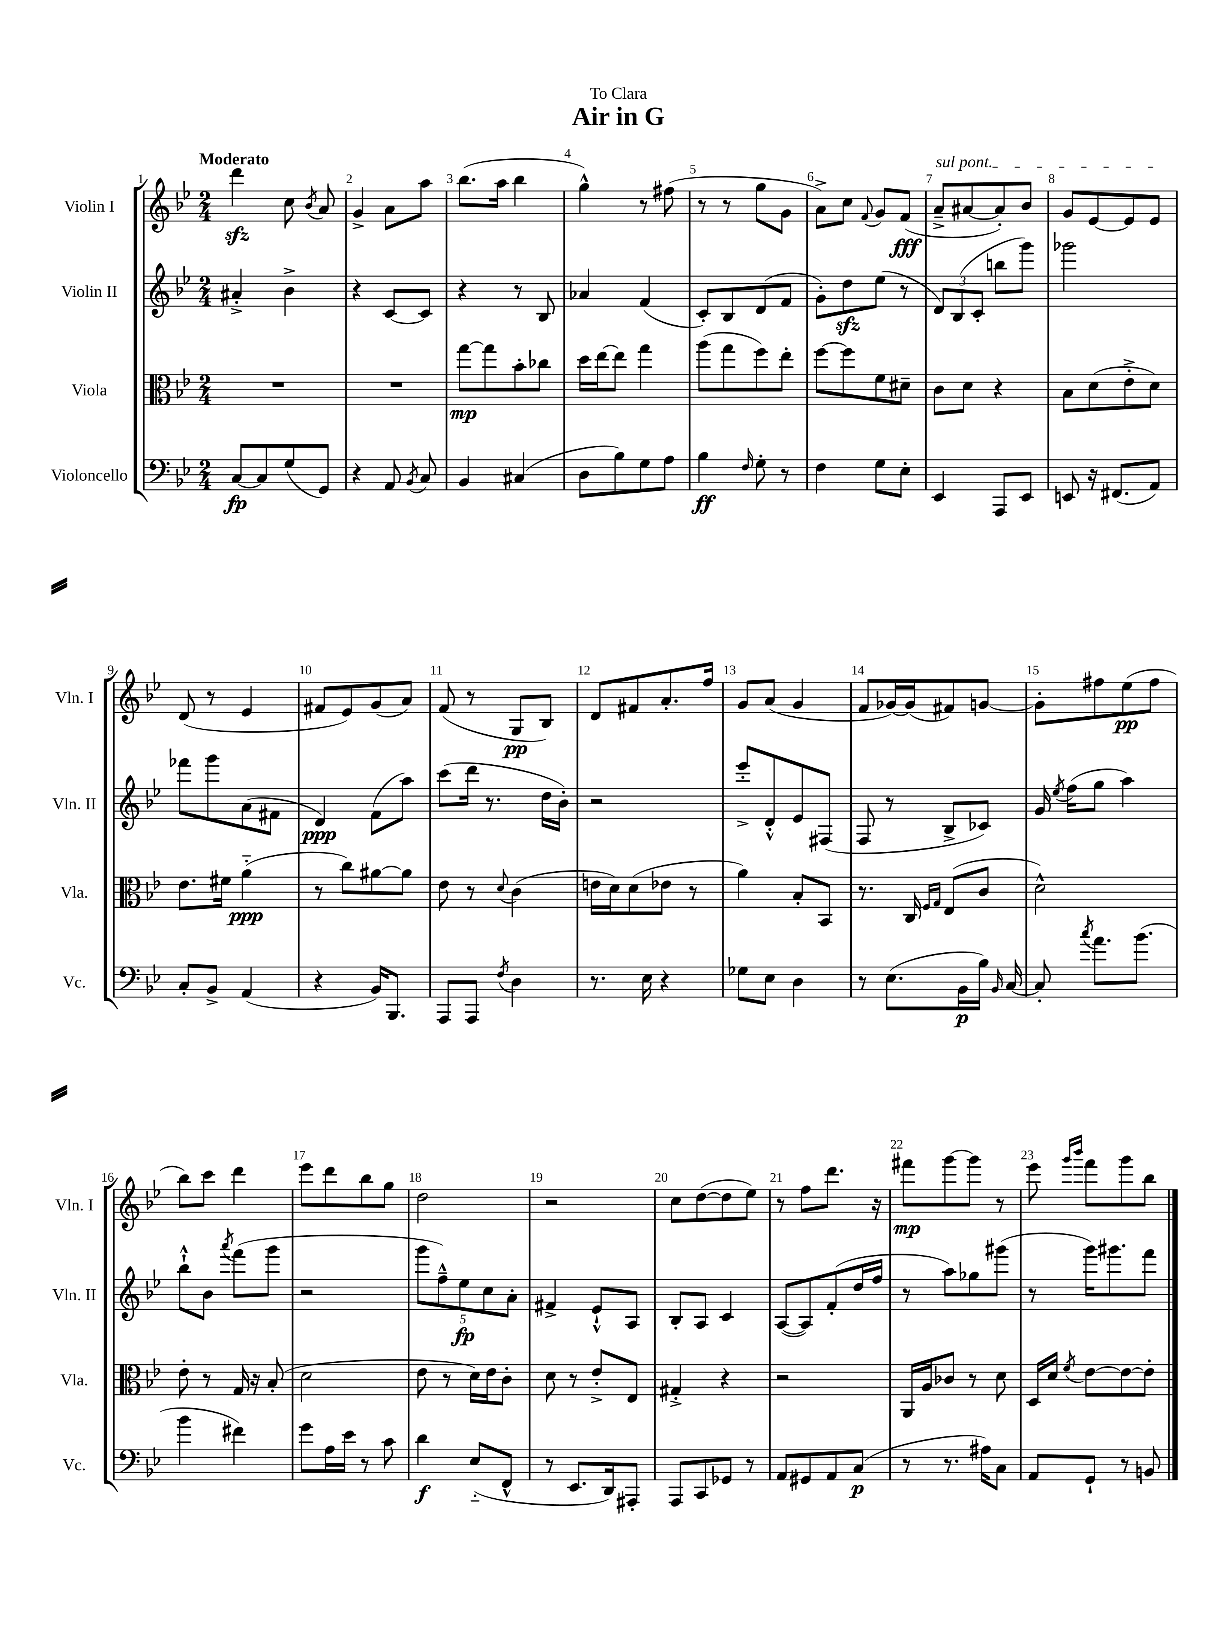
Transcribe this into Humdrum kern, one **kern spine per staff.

**kern	**dynam	**kern	**dynam	**kern	**dynam	**kern	**dynam
*part4	*part4	*part3	*part3	*part2	*part2	*part1	*part1
*staff4	*staff4	*staff3	*staff3	*staff2	*staff2	*staff1	*staff1
*I"Violoncello	*	*I"Viola	*	*I"Violin II	*	*I"Violin I	*
*I'Vc.	*	*I'Vla.	*	*I'Vln. II	*	*I'Vln. I	*
*clefF4	*	*clefC3	*	*clefG2	*	*clefG2	*
*k[b-e-]	*	*k[b-e-]	*	*k[b-e-]	*	*k[b-e-]	*
*M2/4	*	*M2/4	*	*M2/4	*	*M2/4	*
=1	=1	=1	=1	=1	=1	=1	=1
!	!	!	!	!	!	!LO:TX:a:B:t=Moderato	!
[8C/L	fp	2r	.	4a#X'^/	.	4dddzz\	.
8C/]	.	.	.	.	.	.	.
(8G/	.	.	.	4b-^\	.	8cc\	.
.	.	.	.	.	.	8qb-/	.
8GG/J)	.	.	.	.	.	8a/	.
=2	=2	=2	=2	=2	=2	=2	=2
4r	.	2r	.	4r	.	4g^/	.
8AA/	.	.	.	[8c/L	.	8a\L	.
8qBB-/	.	.	.	.	.	.	.
8C/	.	.	.	8c/J]	.	8aa\J	.
=3	=3	=3	=3	=3	=3	=3	=3
4BB-/	.	[8gg\L	mp	4r	.	(8.bb-\L	.
.	.	8gg\]	.	.	.	.	.
.	.	.	.	.	.	16aa\Jk	.
(4C#X/	.	8b-'\	.	8r	.	4bb-\	.
.	.	8cc-X\J	.	8B-/	.	.	.
=4	=4	=4	=4	=4	=4	=4	=4
8D\L	.	16dd\LL	.	4a-X/	.	4gg^^\)	.
.	.	[16ee-\J	.	.	.	.	.
8B-\)	.	8ee-\J]	.	.	.	.	.
8G\	.	4gg\	.	(4f/	.	8r	.
8A\J	.	.	.	.	.	(8ff#X\	.
=5	=5	=5	=5	=5	=5	=5	=5
4B-\	ff	(8aa\L	.	8c'/L)	.	8r	.
.	.	8gg\	.	8B-/	.	8r	.
16qqF/	.	.	.	.	.	.	.
8G'\	.	8ff\)	.	(8d/	.	8gg\L	.
8r	.	8ee-'\J	.	8f/J	.	8g\J	.
=6	=6	=6	=6	=6	=6	=6	=6
4F\	.	[8ff\L	.	8g'\L)	.	8a^\L)	.
.	.	8ff\]	.	8ddzz\	.	8cc\J	.
.	.	.	.	.	.	8qqf/	.
8G\L	.	8f\	.	(8ee-\J	.	8g/L	.
8E-'\J	.	8d#X~\J	.	8r	.	(8f/J	fff
=7	=7	=7	=7	=7	=7	=7	=7
!	!	!	!	!	!	!LO:TX:a:i:t=sul pont.	!
4EE-/	.	8c\L	.	12d/L)	.	8a~^/L	.
.	.	.	.	(12B-/	.	.	.
.	.	8d\J	.	.	.	[8a#X/	.
.	.	.	.	12c'/J	.	.	.
8AAA/L	.	4r	.	8bbn\L	.	8a#'/])	.
8EE-/J	.	.	.	8ggg\J)	.	8b-/J	.
=8	=8	=8	=8	=8	=8	=8	=8
8EEn/	.	8B-\L	.	2ggg-X\	.	8g/L	.
16r	.	(8d\	.	.	.	[8e-/	.
(8.FF#X/L	.	.	.	.	.	.	.
.	.	8e-'^\	.	.	.	8e-/]	.
8AA/J)	.	8d\J)	.	.	.	8e-/J	.
!!LO:LB:g=z
=9	=9	=9	=9	=9	=9	=9	=9
8C'/L	.	8.e-\L	.	8fff-X\L	.	(8d/	.
8BB-^/J	.	.	.	8ggg\	.	8r	.
.	.	16f#X\Jk	.	.	.	.	.
(4AA/	.	(4a\	ppp	(8a\	.	4e-/	.
.	.	.	.	8f#X\J	.	.	.
=10	=10	=10	=10	=10	=10	=10	=10
4r	.	8r	.	4d/)	ppp	8f#X/L	.
.	.	8cc\L)	.	.	.	8e-/)	.
16BB-/KL)	.	[8a#X\	.	(8f\L	.	(8g/	.
8.BBB-/J	.	.	.	.	.	.	.
.	.	8a#\J]	.	8aa\J)	.	8a/J)	.
=11	=11	=11	=11	=11	=11	=11	=11
8AAA/L	.	8e-\	.	(8ccc\L	.	(8f/	.
8AAA/J	.	8r	.	16ddd\Jk	.	8r	.
.	.	.	.	8.r	.	.	.
8qF/	.	8qqd/	.	.	.	.	.
4D\	.	(4c\	.	.	.	8G/L	pp
.	.	.	.	16dd\LL	.	8B-/J)	.
.	.	.	.	16b-'\JJ)	.	.	.
=12	=12	=12	=12	=12	=12	=12	=12
8.r	.	16en\LL	.	2r	.	8d/L	.
.	.	16d\J)	.	.	.	.	.
.	.	(8d\	.	.	.	8f#X/	.
16E-\	.	.	.	.	.	.	.
4r	.	8e-X\J	.	.	.	8.a'/	.
.	.	8r	.	.	.	.	.
.	.	.	.	.	.	16ff/Jk	.
=13	=13	=13	=13	=13	=13	=13	=13
8G-X\L	.	4a\)	.	8eee-'^/L	.	8g/L	.
8E-\J	.	.	.	8d'^^/	.	(8a/J	.
4D\	.	8B-'/L	.	8e-/	.	4g/	.
.	.	8BB-/J	.	(8F#X/J	.	.	.
=14	=14	=14	=14	=14	=14	=14	=14
8r	.	8.r	.	8F/	.	8f/L	.
(8.E-\L	.	.	.	8r	.	[16g-X/L)	.
.	.	16C/	.	.	.	(16g-/J]	.
.	.	16qqF/LL	.	.	.	.	.
.	.	16qqG/JJ	.	.	.	.	.
.	.	(8E-/L	.	8B-^/L	.	8f#X/)	.
16BB-\L	p	.	.	.	.	.	.
16B-\JJ)	.	8c/J	.	8c-X/J)	.	[8gn/J	.
16qqBB-/	.	.	.	.	.	.	.
[16C/	.	.	.	.	.	.	.
=15	=15	=15	=15	=15	=15	=15	=15
8C'/]	.	2d^^\)	.	16g/	.	8g'\L]	.
.	.	.	.	8qee-/	.	.	.
.	.	.	.	(16ff\KL	.	.	.
8qcc/	.	.	.	.	.	.	.
8.a\L	.	.	.	8gg\J	.	8ff#X\	.
.	.	.	.	4aa\)	.	(8ee-\	pp
(8.b-\J	.	.	.	.	.	.	.
.	.	.	.	.	.	8ff#\J	.
!!LO:LB:g=z
=16	=16	=16	=16	=16	=16	=16	=16
4b-\	.	8e-'\	.	8bb-`^^\L	.	8bb-\L)	.
.	.	8r	.	8b-\J	.	8ccc\J	.
.	.	.	.	8qaaa/	.	.	.
4f#X\)	.	16G/	.	(8fff\L	.	4ddd\	.
.	.	16r	.	.	.	.	.
.	.	(8B-'/	.	8ggg\J	.	.	.
=17	=17	=17	=17	=17	=17	=17	=17
8g\L	.	2d\	.	2r	.	8eee-\L	.
16A\L	.	.	.	.	.	8ddd\	.
16e-\JJ	.	.	.	.	.	.	.
8r	.	.	.	.	.	8bb-\	.
8c\	.	.	.	.	.	8gg\J	.
=18	=18	=18	=18	=18	=18	=18	=18
4d\	f	8e-\	.	10ggg\L	.	2dd\	.
.	.	.	.	10ff~^^\)	.	.	.
.	.	8r	.	.	.	.	.
.	.	.	.	10ee-\	fp	.	.
(8E-/L	.	16d\LL)	.	.	.	.	.
.	.	.	.	10cc\	.	.	.
.	.	16e-\J	.	.	.	.	.
8FF^^/J	.	8c'\J	.	.	.	.	.
.	.	.	.	10a'\J	.	.	.
=19	=19	=19	=19	=19	=19	=19	=19
8r	.	8d\	.	4f#X^/	.	2r	.
8.EE-/L	.	8r	.	.	.	.	.
.	.	8e-'^/L	.	8e-`^^/L	.	.	.
16DD/k)	.	.	.	.	.	.	.
8AAA#X'/J	.	8E-/J	.	8A/J	.	.	.
=20	=20	=20	=20	=20	=20	=20	=20
8AAA/L	.	4G#X'^/	.	8B-'/L	.	8cc\L	.
8CC/	.	.	.	8A/J	.	([8dd\	.
8GG-X/J	.	4r	.	4c/	.	8dd\]	.
8r	.	.	.	.	.	8ee-\J)	.
=21	=21	=21	=21	=21	=21	=21	=21
8AA/L	.	2r	.	([8A/L	.	8r	.
8GG#X/	.	.	.	8A/])	.	8ff\L	.
8AA/	.	.	.	(8f'/	.	8.ddd\J	.
(8C/J	p	.	.	16dd/L	.	.	.
.	.	.	.	16ff/JJ	.	16r	.
=22	=22	=22	=22	=22	=22	=22	=22
8r	.	16AA/LL	.	8r	.	8fff#X\L	mp
.	.	16A/J	.	.	.	.	.
8.r	.	8c-X/J	.	8aa\L)	.	[8ggg\	.
.	.	8r	.	8gg-X\	.	8ggg\J]	.
16A#X\KL)	.	.	.	.	.	.	.
8C\J	.	8d\	.	(8ggg#X\J	.	8r	.
=23	=23	=23	=23	=23	=23	=23	=23
8AA/L	.	16D/LL	.	8r	.	8eee-\	.
.	.	16d/JJ	.	.	.	.	.
.	.	.	.	.	.	16qqggg/LL	.
.	.	8qf/	.	.	.	16qqbbb-/JJ	.
8GG`/J	.	[8e-\L	.	16ggg\KL)	.	8fff\L	.
.	.	.	.	8.ggg#X\	.	.	.
8r	.	8e-\_	.	.	.	8ggg\	.
8BBn/	.	8e-'\J]	.	8fff\J	.	8bb-\J	.
==	==	==	==	==	==	==	==
*-	*-	*-	*-	*-	*-	*-	*-
